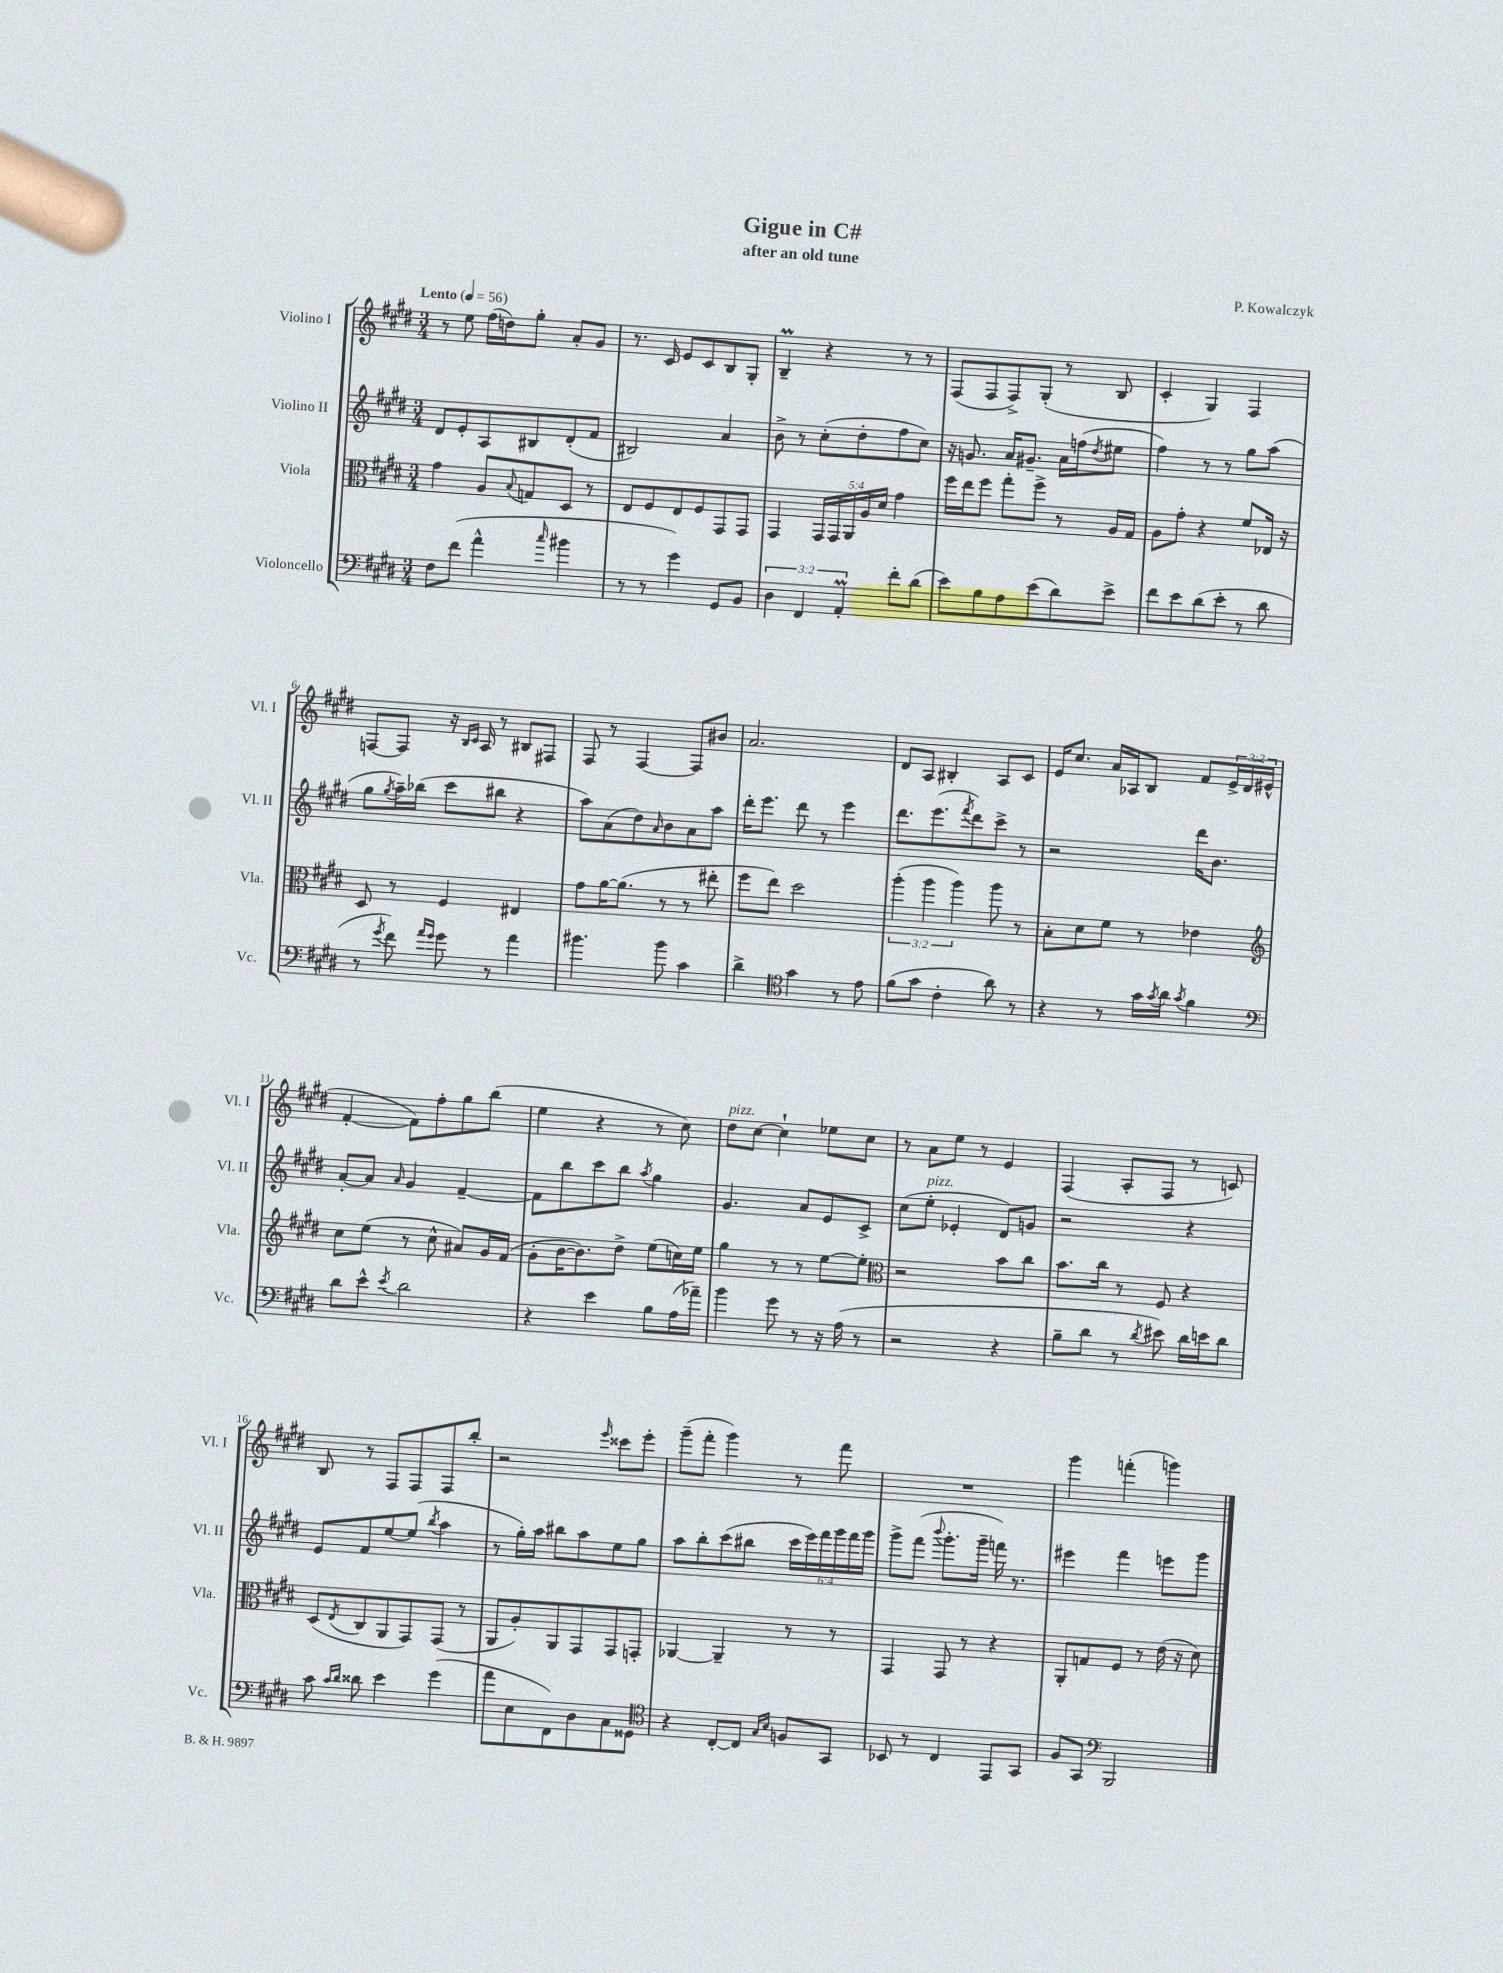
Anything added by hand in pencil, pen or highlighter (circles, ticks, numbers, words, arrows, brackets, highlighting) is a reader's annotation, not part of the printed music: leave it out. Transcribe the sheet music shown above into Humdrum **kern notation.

**kern	**kern	**kern	**kern
*staff4	*staff3	*staff2	*staff1
*clefF4	*clefC3	*clefG2	*clefG2
*k[f#c#g#d#]	*k[f#c#g#d#]	*k[f#c#g#d#]	*k[f#c#g#d#]
*M3/4	*M3/4	*M3/4	*M3/4
*MM56	*MM56	*MM56	*MM56
8F#	4g#	8d#	8r
(8f#	.	8e'	8ee
4a^^	8A	8A	(16ff#
.	.	.	16dd)
.	8qqB	.	.
.	8G	8B#	8gg#'
16qqcc#	.	.	.
4b#	8D#	(8d#'	8a'
.	8r	8f#	8g#
=	=	=	=
8r	8E	2B#)	8.r
8r	8F#	.	.
.	.	.	16c#
4g#)	8E	.	8e
.	8F#	.	8c#
8GG#	8GG#	4a	8B
8BB	8GG#	.	8G#'
=	=	=	=
6D#	4GG#	8b^	4B~
.	.	8r	.
6FF#	.	.	.
.	20GG#	(8cc#'	4r
.	20GG#	.	.
6AA'	.	.	.
.	20AA	.	.
.	.	8dd#'	.
.	20A	.	.
.	20d#	.	.
8f#'	4g#	8ff#	8r
(8d#	.	8cc#)	8r
=	=	=	=
8e)	16ff#	16r	(8F#
.	16ee	8.g	.
8B	8ff#	.	8F#
8A	8gg#'	16a	8F#^)
.	.	8.g#~	.
(8e	8ff#^	.	(8G#'
8d#)	8r	16a	8r
.	.	(16ff	.
.	.	8qdd#	.
8e^	16A	8ee#	8B
.	16G#	.	.
=	=	=	=
8f#	8A	4ff#)	4c#'
8e	8g#'	.	.
(8d#	4r	8r	4G#)
8e'	.	8r	.
8r	8f#	8gg#	4F#
8d#	16E-	(8aa	.
.	16r	.	.
=	=	=	=
8r	8D#	8gg#	[8F
8qg#	.	8qgg#	.
8f#)	8r	16aa~)	8F]
.	.	(16bb-	.
16qqa	.	.	.
16qqg#	.	.	.
8g#	4F#	8ccc#	16r
.	.	.	16qqB
.	.	.	16qqc#
.	.	.	16A
8r	.	8bb#	8r
4a	4E#	4r	8B#
.	.	.	8F#
=	=	=	=
4.b#	8g#	8aa)	8F#
.	[16a	(8a	8r
.	(8.a]	.	.
.	.	8dd#)	[4F#
.	.	16qqa	.
8b#	8r	8b	.
4c#	8r	8a	8F#]
.	8ee#'	8aa	8b#
=	=	=	=
4d#^	8ff#	16ddd#'	2.a
.	.	8.eee	.
.	8ee)	.	.
*clefC4	*	*	*
4g#	2dd#	8ddd#	.
.	.	8r	.
8r	.	4eee	.
8e	.	.	.
=	=	=	=
(8f#	(6aa'	8.ddd#	8d#
8g#	.	.	8A
.	6aa	.	.
.	.	(8.eee	.
4c#'	.	.	4B#'
.	6aa)	.	.
.	.	8qfff#	.
.	.	8ddd#)	.
8a)	8aa	8ccc#^	8A
8r	8r	8r	8c#
=	=	=	=
4r	8B'	2r	16e
.	.	.	8.cc#
.	8d#	.	.
8r	8f#	.	16a
.	.	.	16A-
16g#	8r	.	8B
8qg#	.	.	.
16a	.	.	.
8qg#	.	.	.
4f#	4e-	16ddd#	8f#
.	.	8.b	.
.	.	.	24e^
.	.	.	(24d#
.	.	.	24e#^^
=	=	=	=
*clefF4	*clefG2	*	*
8d#	8cc#	[8a'	[4f#'
8e^^	(8ee	8a]	.
8qe	.	16qqa	.
2d#	8r	4g#	8f#])
.	8cc#^^	.	8ff#'
.	8a#)	[4f#~	8gg#
.	16g#	.	(8bb
.	(16f#	.	.
=	=	=	=
4r	8g#'	8f#]	4ee
.	[16b	8bb	.
.	8.b])	.	.
4e	.	8ccc#	4r
.	8dd#^	8bb	.
.	.	8qaa	.
8B	(8ee	4gg#	8r
(16A	16cc)	.	8cc#)
16a-~)	16ee	.	.
=	=	=	=
4b	4gg#	4.g#	8dd#
.	.	.	[8cc#
8g#	8r	.	4cc#`]
8r	8r	8a	.
16r	[8ee	8e	8ee-
(16A	.	.	.
8r	8ee']	8c#^	8cc#
=	=	=	=
*	*clefC3	*	*
2r	2r	(8cc#	8r
.	.	8ee'	8a
.	.	4e-'	8ee
.	.	.	8r
4r	8b	8d#)	4e
.	8cc#	8g	.
=	=	=	=
8B~	8.b	2r	(4F#
8d#	.	.	.
.	16cc#	.	.
8r	8r	.	8A'
8qd#	.	.	.
8e#)	8F#	.	8F#
16d#	4r	4r	8r
16e	.	.	.
8d#	.	.	8c)
=	=	=	=
8c#	(8D#	8e	8B
16qqc#	.	.	.
16qqd#	8qE	.	.
8d##	8C#	8f#	8r
4e	8AA	[8ee	8F#
.	8GG#)	(8ee]	8F#
.	.	8qbb	.
(4g#	(8GG#	4aa	8F#
.	8r	.	8bb'
=	=	=	=
8a	8AA	8r	2r
8E	8A')	16gg#')	.
.	.	16aa	.
8FF#)	8AA	8bb#	.
8D#	8GG#	8aa	.
.	.	.	16qqeee
8C#	8GG#	8ee	8ccc##
8GG##	8GG'	8gg#	8eee'
=	=	=	=
*clefC4	*	*	*
4r	[4AA-	8aa	(8ggg#~
.	.	8bb'	8fff#'
[8C#'	4AA-~]	(8ccc#	4ggg#)
8C#]	.	8bb#	.
16qqG#	.	.	.
16qqB	.	.	.
8F	8r	24ccc#	8r
.	.	24eee)	.
.	.	24fff#	.
8GG#	8r	24ggg#	8fff#
.	.	24fff#	.
.	.	24ggg#	.
=	=	=	=
8BB-	4GG#	8ggg#^	2.r
8r	.	(8fff#	.
.	.	8qqbbb	.
4C#	8GG#	8.ggg#'	.
.	8r	.	.
.	.	16ggg#~	.
8EE	4r	16fff)	.
.	.	8.r	.
8GG#	.	.	.
=	=	=	=
8F#	8AA'	4eee#	4ggg#
8GG#	8G	.	.
*clefF4	*	*	*
2BBB	8F#	4fff#	(4fff'
.	8r	.	.
.	(16e	8eee	4ggg)
.	16r	.	.
.	8d#)	8ggg#	.
==	==	==	==
*-	*-	*-	*-
